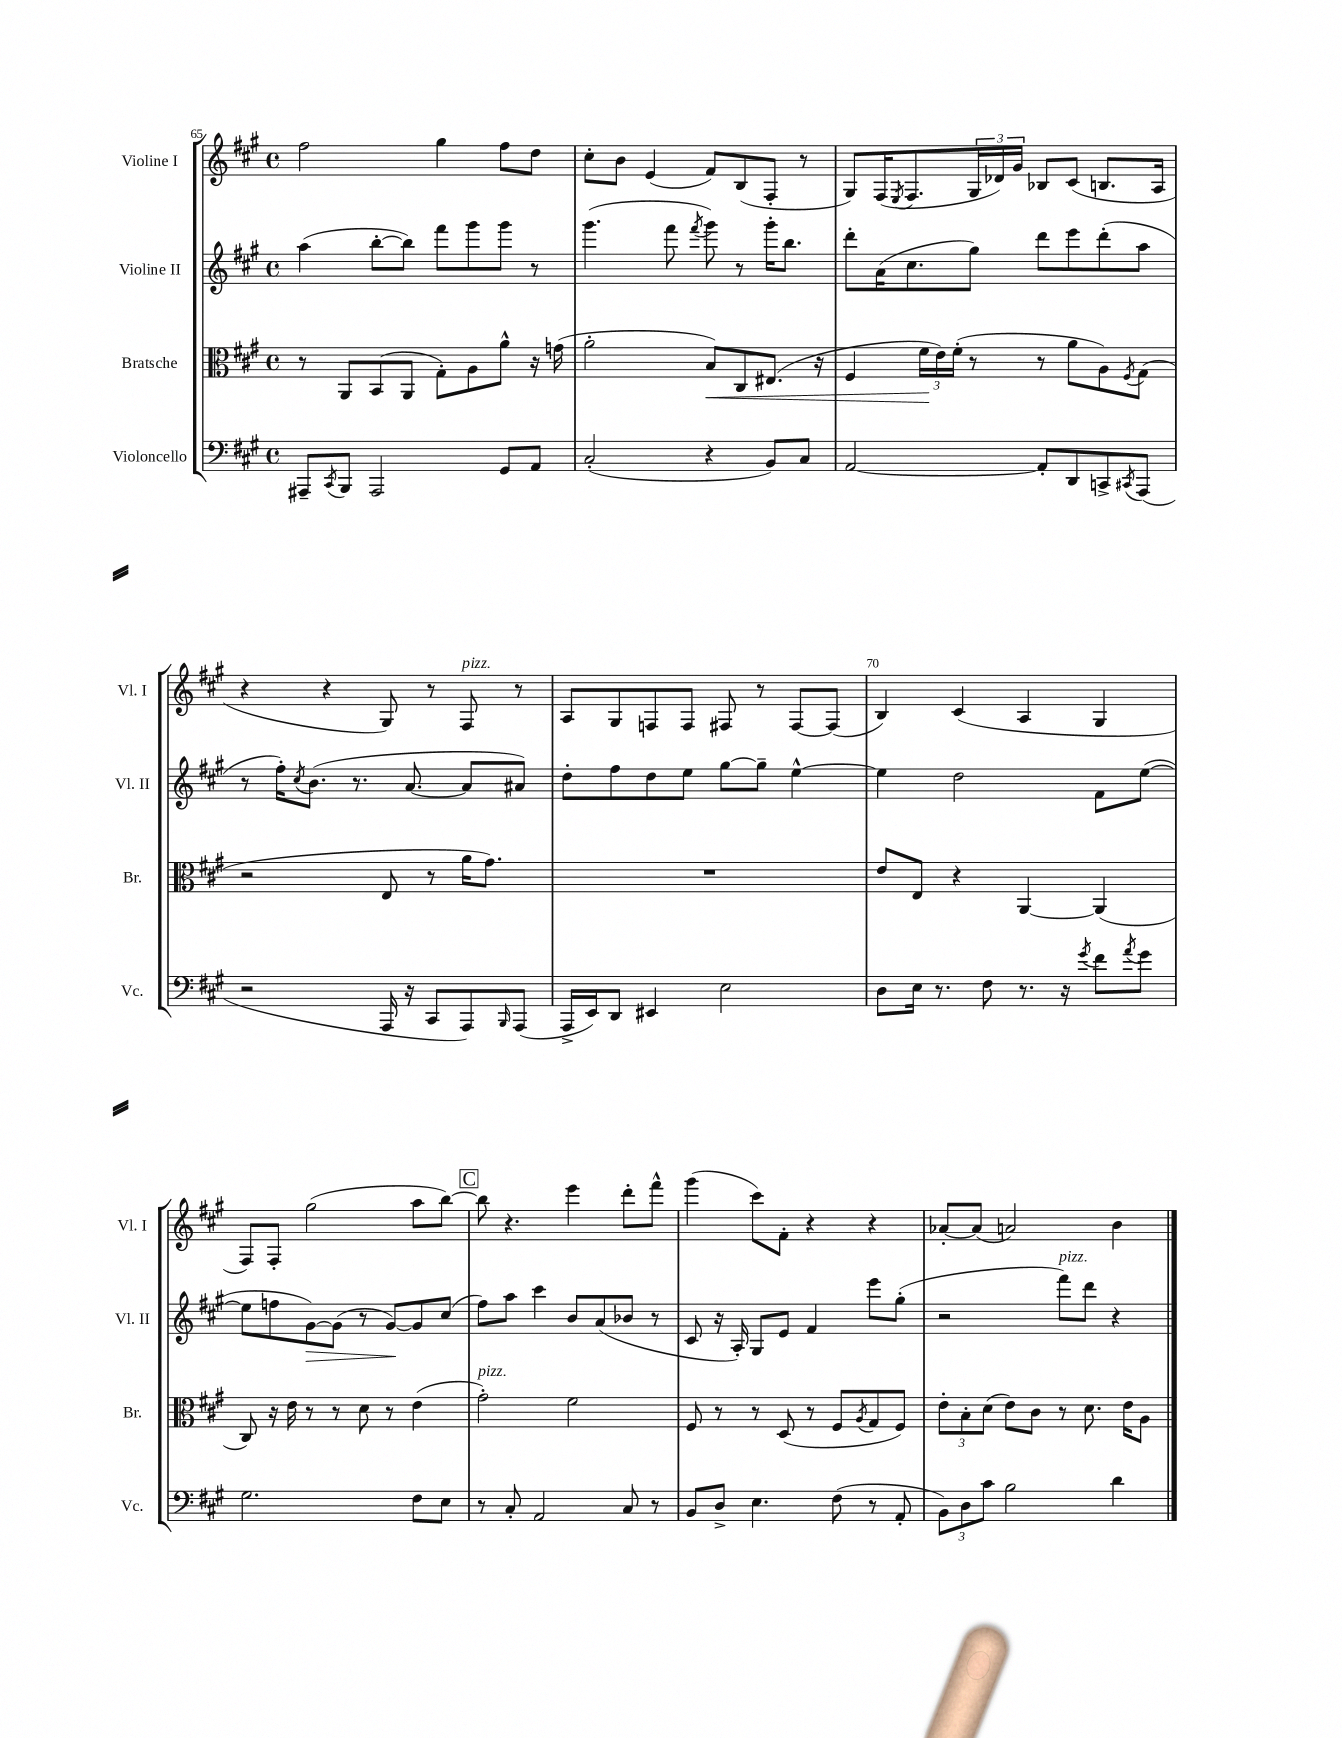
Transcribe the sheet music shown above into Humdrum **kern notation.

**kern	**kern	**kern	**kern
*staff4	*staff3	*staff2	*staff1
*clefF4	*clefC3	*clefG2	*clefG2
*k[f#c#g#]	*k[f#c#g#]	*k[f#c#g#]	*k[f#c#g#]
*M4/4	*M4/4	*M4/4	*M4/4
*met(c)	*met(c)	*met(c)	*met(c)
8AAA#~/L	8r	(4aa\	2ff#\
8qCC#/	.	.	.
8BBB/J	8AA/L	.	.
2AAA#/	(8BB/	[8bb'\L	.
.	8AA/J	8bb\]J)	.
.	8G#'\L)	8fff#\L	4gg#\
.	8A\	8ggg#\	.
8GG#/L	8a^^\J	8ggg#\J	8ff#\L
8AA/J	16r	8r	8dd\J
.	(16g\	.	.
=	=	=	=
(2C#'/	2a'\	(4.ggg#\	8cc#'\L
.	.	.	8b\J
.	.	.	(4e/
.	.	8fff#\	.
.	.	8qfff#/	.
4r	8B/L)	8ggg#\)	8f#/L)
.	8C#/	8r	(8B/
8BB/L)	(8.E#/J	16ggg#'\LK	8F#'/J
.	.	8.bb\J	.
8C#/J	.	.	8r
.	16r	.	.
=	=	=	=
[2AA/	4F#/	8ddd'\L	8G#/L)
.	.	(16a\K	(16F#/K
.	.	.	8qE/
.	.	8.cc#\	8.F#/
.	24f#\LL	.	.
.	24e\)	.	.
.	(24f#'\JJ	.	.
.	8r	8gg#\J)	24G#/L
.	.	.	24d-/)
.	.	.	24g#/JJ
8AA'/]L	8r	8ddd\L	8B-/L
8DD/	8a\L	8eee\	(8c#/J
8CC^/	8A\)	(8ddd'\	8.B/L
8qCC#/	8qF#/	.	.
(8AAA/J	(8G#\J	8aa\J	.
.	.	.	16A/Jk
=	=	=	=
2r	2r	8r	4r
.	.	16ff#'\LK)	.
.	.	8qcc#/	.
.	.	(8.b\J	.
.	.	.	4r
.	.	8.r	.
16AAA/	8E/	.	8G#/)
16r	.	[8.a/	.
8CC#/L	8r	.	8r
8AAA/)	16a\LK	8a/]L	8F#/
.	8.g#\J)	.	.
16qqBBB/	.	.	.
(8AAA/J	.	8a#/J)	8r
=	=	=	=
16AAA^/LL	1r	8dd'\L	8A/L
16EE/J)	.	.	.
8DD/J	.	8ff#\	8G#/
4EE#/	.	8dd\	8F/
.	.	8ee\J	8F/J
2E\	.	[8gg#\L	8F#/
.	.	8gg#~\]J	8r
.	.	[4ee^^\	[8F#/L
.	.	.	(8F#/]J
=	=	=	=
8D\L	8e/L	4ee\]	4B/)
16E\Jk	8E/J	.	.
8.r	.	.	.
.	4r	2dd\	(4c#/
8F#\	.	.	.
8.r	[4AA/	.	4A/
16r	.	.	.
8qg#/	.	.	.
8f#\L	(4AA/]	8f#\L	4G#/
8qa/	.	.	.
8g#\J	.	([8ee\J	.
=	=	=	=
2.G#\	8C#/)	8ee\]L	8F#/L)
.	16r	8ff\	8F#'/J
.	16e\	.	.
.	8r	[8g#\)	(2gg#\
.	8r	(8g#\]J	.
.	8d\	8r	.
.	8r	[8g#/L)	.
8F#\L	(4e\	8g#/]	8aa\L
8E\J	.	(8cc#/J	[8bb\J)
=	=	=	=
8r	2g#'\)	8ff#\L)	8bb\]
8C#'/	.	8aa\J	4.r
2AA/	.	4ccc#\	.
.	2f#\	8b/L	4eee\
.	.	(8a/	.
8C#/	.	8b-/J	8ddd'\L
8r	.	8r	8fff#^^\J
=	=	=	=
8BB/L	8F#/	8c#/	(4ggg#\
8D^/J	8r	16r	.
.	.	16A'/)	.
4.E\	8r	8G#/L	8ccc#\L)
.	(8D/	8e/J	8f#'\J
.	8r	4f#/	4r
(8F#\	8F#/L	.	.
.	8qA/	.	.
8r	8G#/	8eee\L	4r
8AA'/	8F#/J)	(8gg#'\J	.
=	=	=	=
12BB\L)	12e'\L	2r	[8a-'/L
12D\	12B'\	.	.
.	.	.	(8a-/]J
12c#\J	(12d\J	.	.
2B\	8e\L)	.	2a/)
.	8c#\J	.	.
.	8r	8fff#\L)	.
.	8.d\	8ddd\J	.
4d\	.	4r	4b\
.	16e\LK	.	.
.	8A\J	.	.
==	==	==	==
*-	*-	*-	*-
